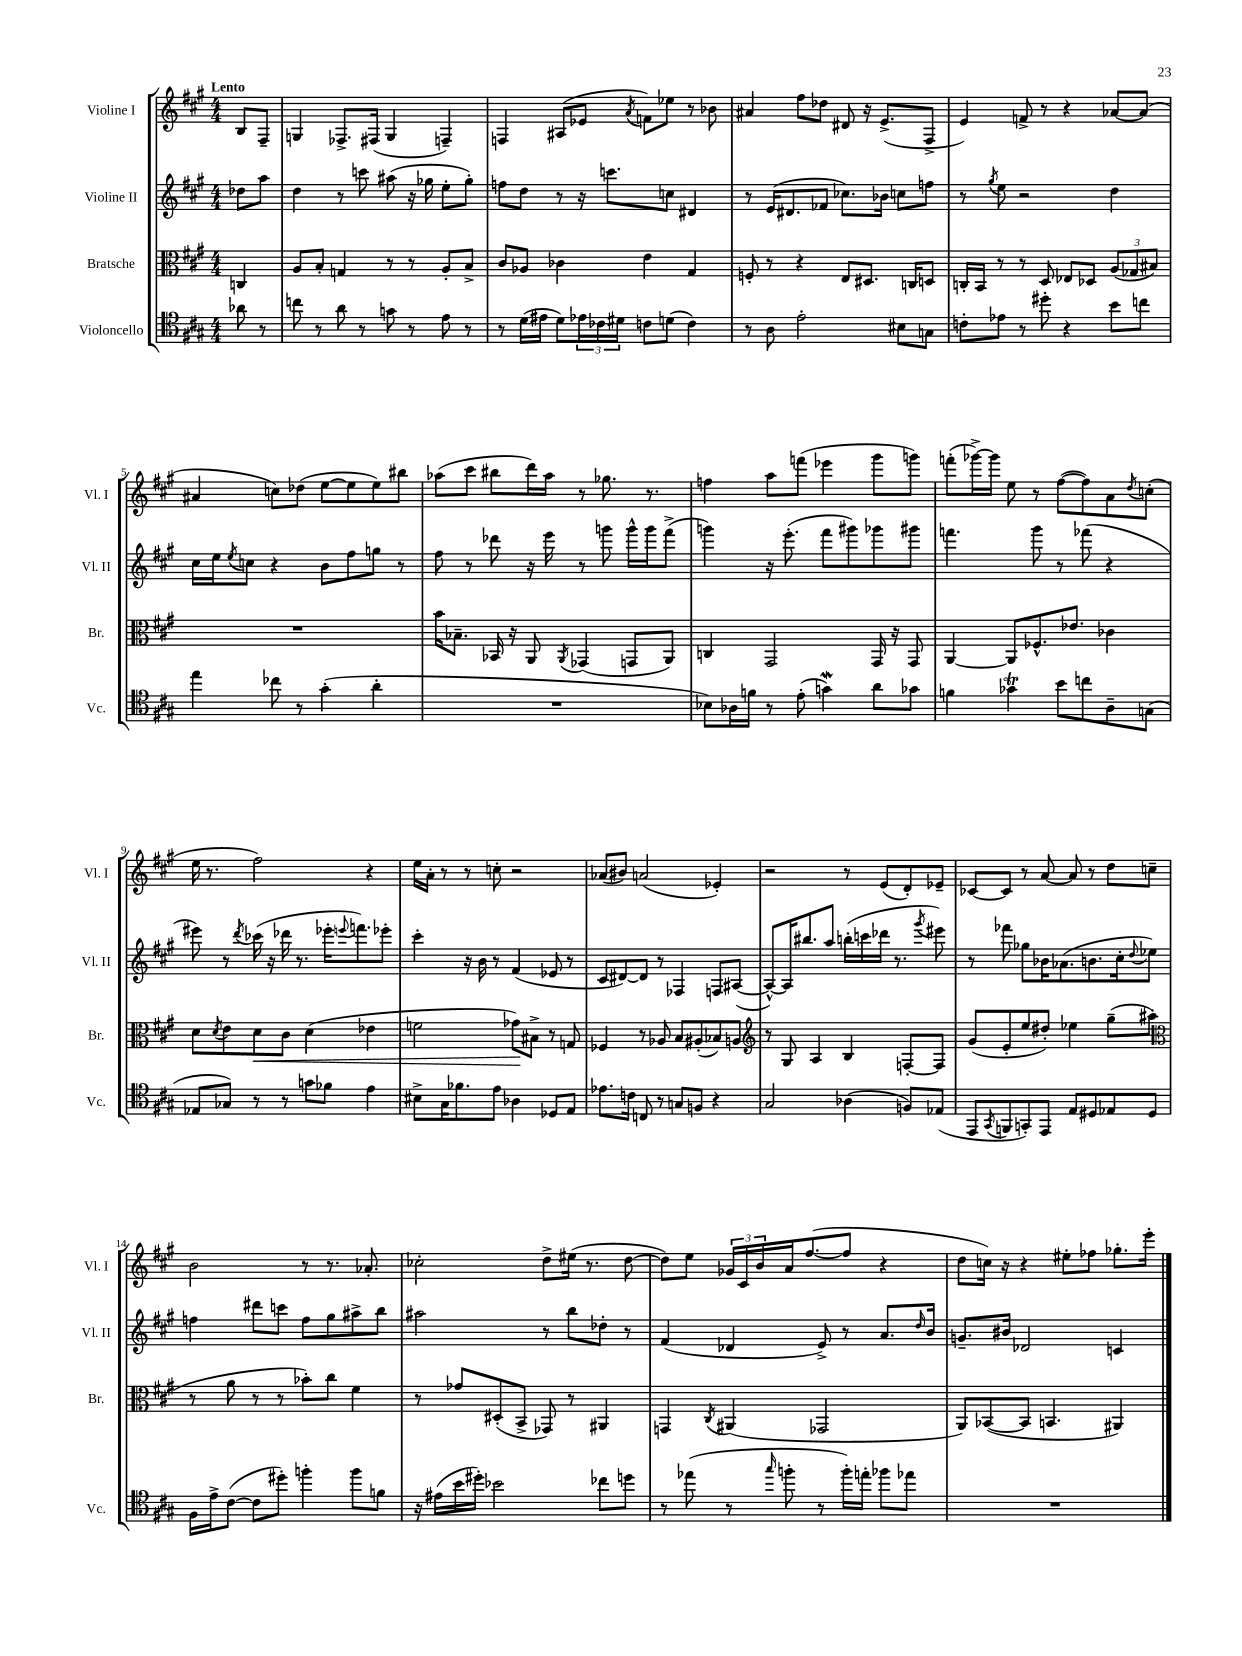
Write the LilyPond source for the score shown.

<<
\new StaffGroup <<
\new Staff = "s0" \with { instrumentName = "Violine I" shortInstrumentName = "Vl. I" } {
    \clef treble \key a \major \numericTimeSignature \time 4/4 \partial 4 \tempo "Lento"
    b8 fis8-- |
    g4 fes8.-> fis16( g4 f4--) |
    f4 ais8( ees'8 \acciaccatura { a'8 } f'8) ees''8 r8 bes'8 |
    ais'4 fis''8 des''8 dis'8 r16 e'8.->( fis8-> |
    e'4) f'8-> r8 r4 aes'8~ aes'8( |
    ais'4 c''8) des''8( e''8~ e''8 e''8) bis''8 |
    aes''8( cis'''8 bis''8 d'''16) aes''16 r8 ges''8. r8. |
    f''4 a''8 f'''8( ees'''4 gis'''8 g'''8) |
    f'''8-.( ges'''16~->) ges'''16 e''8 r8 fis''8~( fis''8) a'8 \acciaccatura { d''8 } c''8-.( |
    e''16 r8. fis''2) r4 |
    e''16 a'16-. r8 r8 c''8-. r2 |
    aes'8( bis'8) a'2( ees'4-.) |
    r2 r8 e'8( d'8-.) ees'8-- |
    ces'8~ ces'8 r8 a'8~ a'8 r8 d''8 c''8-- |
    b'2 r8 r8. aes'8.-. |
    ces''2-. d''8-> eis''16( r8. d''8~ |
    d''8) e''8 \tuplet 3/2 { ges'16 cis'16 b'16 } a'16 fis''8.~( fis''8 r4 |
    d''8 c''16) r16 r4 eis''8-. fes''8 ges''8.-. e'''16-. \bar "|." |
}
\new Staff = "s1" \with { instrumentName = "Violine II" shortInstrumentName = "Vl. II" } {
    \clef treble \key a \major \numericTimeSignature \time 4/4 \partial 4
    des''8 a''8 |
    d''4 r8 c'''8 ais''8( r16 ges''16 e''8-. ges''8-.) |
    f''8 d''8 r8 r16 c'''8. c''8 dis'4 |
    r8 e'16( dis'8. fes'8 ces''8.) bes'16 c''8 f''8 |
    r8 \acciaccatura { gis''8 } e''8 r2 d''4 |
    cis''16 e''16 \acciaccatura { e''8 } c''8 r4 b'8 fis''8 g''8 r8 |
    fis''8 r8 des'''8 r16 e'''16 r8 g'''8 g'''16-^ g'''16 fis'''8->( |
    g'''4) r16 e'''8.-.( fis'''8 gis'''8) ges'''8 gis'''8 |
    f'''4. gis'''8 r8 fes'''8( r4 |
    eis'''8) r8 \acciaccatura { d'''8 } ces'''16( r16 des'''16 r8. ees'''16-. \appoggiatura { e'''8 } f'''8.) ees'''8-. |
    cis'''4-. r16 b'16 r8 fis'4( ees'8 r8 |
    cis'8 dis'8~) dis'8 r8 fes4 f8 ais8~( |
    ais8~-^) ais16 bis''8. a''8 b''16-.( c'''16 des'''16 r8. \acciaccatura { gis'''8 } eis'''8) |
    r8 fes'''8 ges''8 bes'16 aes'8.( b'8. cis''16-. \appoggiatura { d''8 } ees''8) |
    f''4 dis'''8 c'''8 f''8 gis''8 ais''8-> b''8 |
    ais''2 r8 b''8 des''8-. r8 |
    fis'4( des'4 e'8->) r8 a'8. \grace { d''16 } b'16 |
    g'8.-- bis'16 des'2 c'4 \bar "|." |
}
\new Staff = "s2" \with { instrumentName = "Bratsche" shortInstrumentName = "Br." } {
    \clef alto \key a \major \numericTimeSignature \time 4/4 \partial 4
    c4 |
    a8 b8-. g4 r8 r8 a8-. b8-> |
    cis'8 aes8 ces'4 e'4 gis4 |
    f8-. r8 r4 e8 dis8. c16 d8 |
    c16-. b,16 r8 r8 d8 ees8 des8 \tuplet 3/2 { a8( ges8 bis8) } |
    R1 |
    b'16 bes8.-- bes,16 r16 a,8 \acciaccatura { a,8 } ges,4( g,8 a,8) |
    c4 gis,2 gis,16 r16 gis,8 |
    a,4~ a,8 fes8.-^ ees'8. ces'4 |
    d'8 \acciaccatura { d'8 } e'8 d'8\< cis'8 d'4( ees'4 |
    f'2 ges'8\!) bis8-> r8 g8 |
    fes4 r8 aes8 b8 ais8-.( bes8) a8 |
    \clef treble r8 gis8 a4 b4 f8~-. f8 |
    gis'8( e'8-. e''8 dis''8-.) ees''4 gis''8--( ais''8-. |
    \clef alto r8 a'8 r8 r8 bes'8-.) cis''8 fis'4 |
    r8 ges'8 dis8-.( b,8-> ges,8) r8 ais,4 |
    g,4 \acciaccatura { cis8 } ais,4( ges,2 |
    a,8) bes,8~( bes,8 b,4. ais,4) \bar "|." |
}
\new Staff = "s3" \with { instrumentName = "Violoncello" shortInstrumentName = "Vc." } {
    \clef tenor \key a \major \numericTimeSignature \time 4/4 \partial 4
    aes'8 r8 |
    c''8 r8 a'8 r8 g'8 r8 e'8 r8 |
    r8 d'16( eis'16 d'8) \tuplet 3/2 { ees'16 ces'16 dis'16 } c'8 d'8( c'4) |
    r8 a8 e'2-. bis8 g8 |
    c'8-. ees'8 r8 dis''8-. r4 b'8 c''8 |
    e''4 ces''8 r8 gis'4-.( a'4-. |
    R1 |
    bes8) aes16 f'16 r8 e'8-.( g'4\mordent) a'8 ges'8 |
    f'4 ges'4\trill b'8 c''8 a8-- g8( |
    ees8 ges8) r8 r8 g'8 fes'8 e'4 |
    bis8-> gis16 fes'8. e'8 aes4 des8 e8 |
    ees'8. c'16 c8 r8 g8 f8 r4 |
    gis2 aes4( f8) ees8( |
    e,8 \acciaccatura { gis,8 } f,8 g,8-.) e,8 e8 dis8 ees8 dis8 |
    fis16 e'16-> cis'8~( cis'8 dis''8-.) f''4-. f''8 f'8 |
    r16 eis'16( b'16 dis''16-.) bes'2 ces''8 d''8 |
    r8 ees''8( r8 \grace { gis''16 } f''8-. r8 f''16-.) e''16-. fes''8 ees''8 |
    R1 \bar "|." |
}
>>
>>
